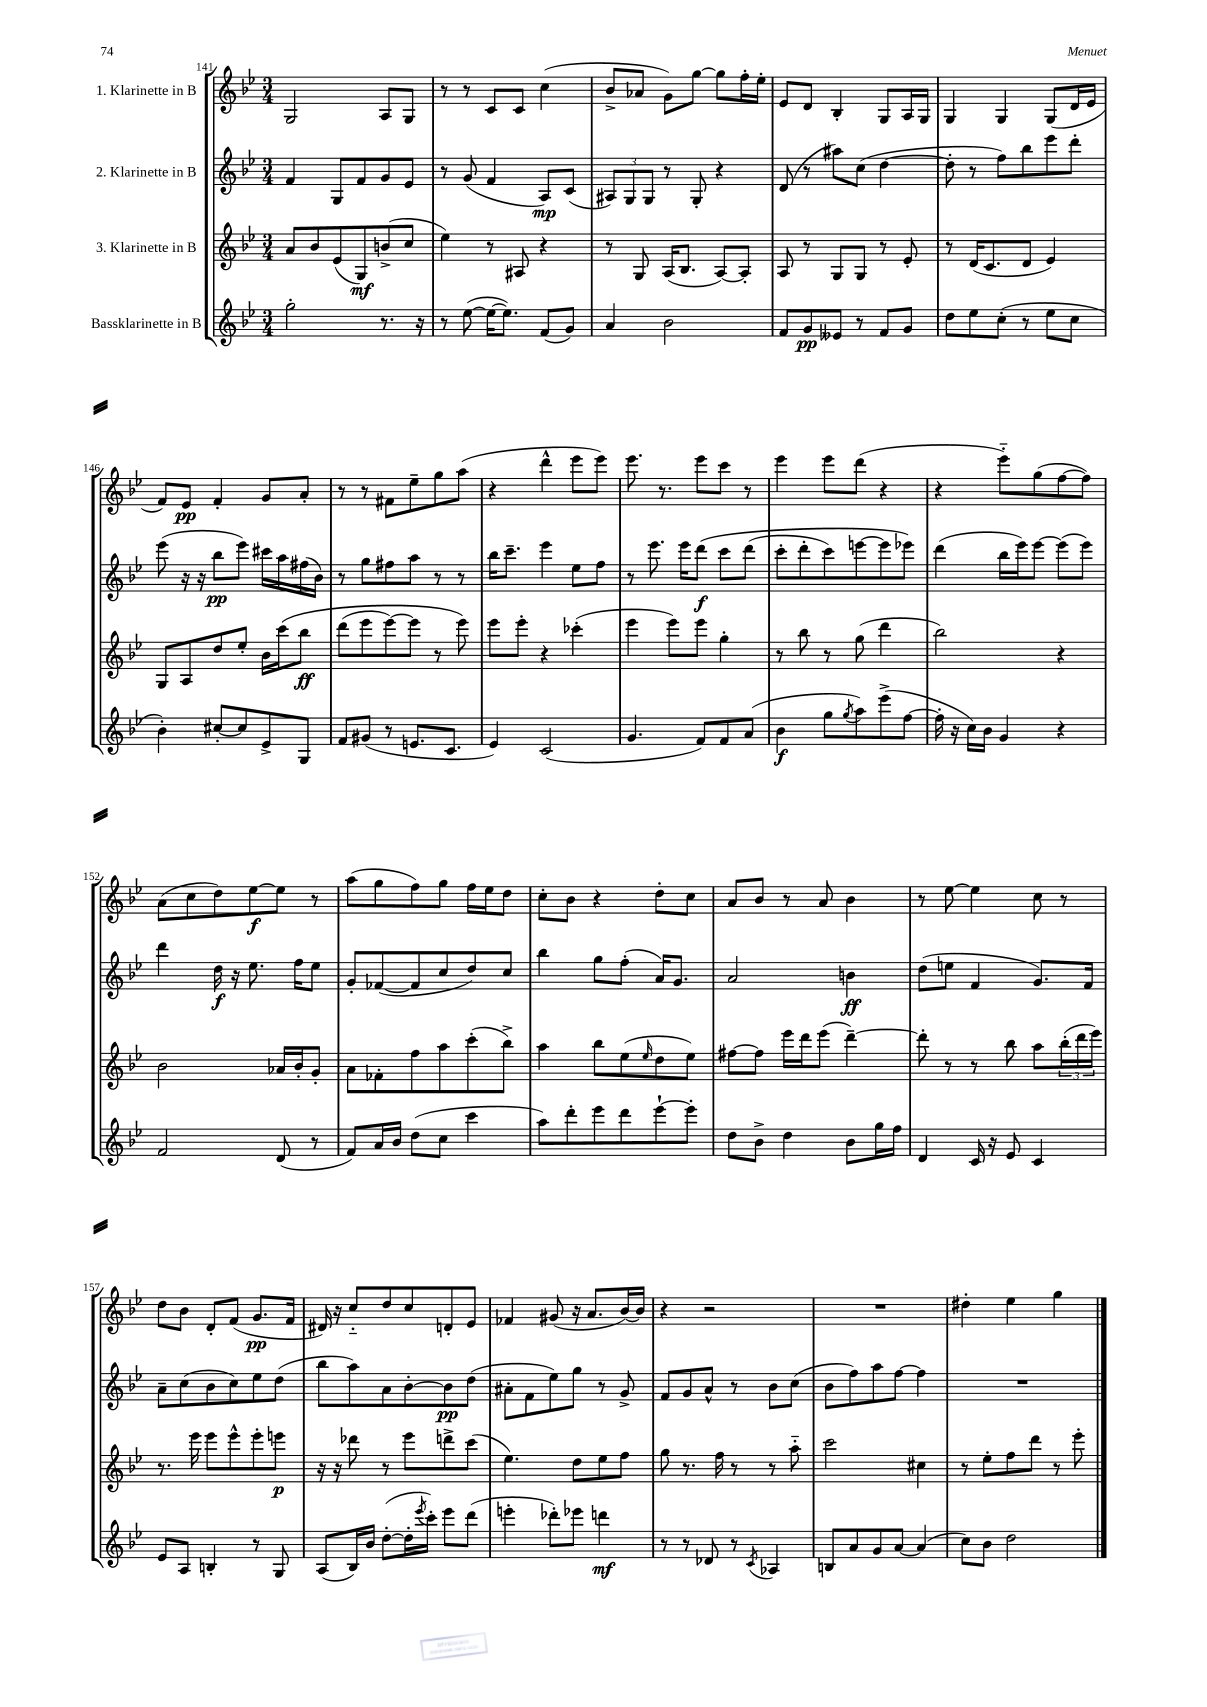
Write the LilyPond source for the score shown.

<<
\new StaffGroup <<
\new Staff = "s0" \with { instrumentName = "1. Klarinette in B" } {
    \clef treble \key bes \major \numericTimeSignature \time 3/4
    g2 a8 g8 |
    r8 r8 c'8 c'8 c''4( |
    bes'8-> aes'8 g'8) g''8~ g''8 f''16-. ees''16-. |
    ees'8 d'8 bes4-. g8 a16 g16 |
    g4 g4 g8( d'16 ees'16 |
    f'8) ees'8\pp f'4-. g'8 a'8-. |
    r8 r8 fis'8 ees''8-- g''8 a''8( |
    r4 d'''4-^ ees'''8 ees'''8) |
    ees'''8. r8. ees'''8 c'''8 r8 |
    ees'''4 ees'''8 d'''8( r4 |
    r4 ees'''8-_) g''8( f''8~ f''8) |
    a'8( c''8 d''8) ees''8~\f ees''8 r8 |
    a''8( g''8 f''8) g''8 f''16 ees''16 d''8 |
    c''8-. bes'8 r4 d''8-. c''8 |
    a'8 bes'8 r8 a'8 bes'4 |
    r8 ees''8~ ees''4 c''8 r8 |
    d''8 bes'8 d'8-. f'8( g'8.\pp f'16 |
    dis'16) r16 c''8-_ d''8 c''8 d'8-. ees'8 |
    fes'4 gis'8( r16 a'8. bes'16~) bes'16 |
    r4 r2 |
    R2. |
    dis''4-. ees''4 g''4 \bar "|." |
}
\new Staff = "s1" \with { instrumentName = "2. Klarinette in B" } {
    \clef treble \key bes \major \numericTimeSignature \time 3/4
    f'4 g8 f'8 g'8 ees'8 |
    r8 g'8( f'4 a8\mp) c'8( |
    \tuplet 3/2 { ais8) g8 g8 } r8 g8-. r4 |
    d'8( r8 ais''8) c''8( d''4~ |
    d''8-. r8 f''8) bes''8 ees'''8 d'''8-. |
    ees'''8( r16 r16 bes''8\pp ees'''8) cis'''16 a''16 fis''16( bes'16) |
    r8 g''8 fis''8 a''8 r8 r8 |
    bes''16 c'''8.-- ees'''4 ees''8 f''8 |
    r8 ees'''8. ees'''16 d'''8\f\( c'''8 d'''8( |
    c'''8-. d'''8-. c'''8) e'''8~ e'''8 ees'''8\) |
    d'''4( bes''16 ees'''16) ees'''8~ ees'''8( ees'''8) |
    d'''4 d''16\f r16 ees''8. f''16 ees''8 |
    g'8-. fes'8~( fes'8 c''8 d''8) c''8 |
    bes''4 g''8 f''8-.( a'16) g'8. |
    a'2 b'4\ff |
    d''8( e''8 f'4 g'8.) f'16 |
    a'8-- c''8( bes'8 c''8) ees''8 d''8( |
    bes''8 a''8) a'8 bes'8~-. bes'8\pp d''8( |
    ais'8-. f'8 ees''8) g''8 r8 g'8-> |
    f'8 g'8 a'8-^ r8 bes'8 c''8( |
    bes'8 f''8) a''8 f''8~ f''4 |
    R2. \bar "|." |
}
\new Staff = "s2" \with { instrumentName = "3. Klarinette in B" } {
    \clef treble \key bes \major \numericTimeSignature \time 3/4
    a'8 bes'8 ees'8( g8\mf) b'8->( c''8 |
    ees''4) r8 ais8 r4 |
    r8 g8 a16( bes8. a8~) a8-. |
    a8 r8 g8 g8 r8 ees'8-. |
    r8 d'16( c'8. d'8 ees'4) |
    g8 a8 d''8 ees''8-. bes'16 c'''16\( bes''8\ff |
    d'''8( ees'''8 ees'''8~) ees'''8 r8 ees'''8\) |
    ees'''8 ees'''8-. r4 ces'''4-.( |
    ees'''4 ees'''8) ees'''8 g''4-. |
    r8 bes''8 r8 g''8( d'''4 |
    bes''2) r4 |
    bes'2 aes'16 bes'16-. g'8-. |
    a'8 fes'8-. f''8 a''8 c'''8-.( bes''8->) |
    a''4 bes''8 ees''8( \grace { ees''16 } d''8 ees''8) |
    fis''8~ fis''8 ees'''16 d'''16 ees'''8( d'''4~--) |
    d'''8-. r8 r8 bes''8 a''8 \tuplet 3/2 { bes''16-.( d'''16 ees'''16) } |
    r8. ees'''16 ees'''8 ees'''8-^ ees'''8-. e'''8\p |
    r16 r16 des'''8 r8 ees'''8 d'''8-> c'''8( |
    ees''4.) d''8 ees''8 f''8 |
    g''8 r8. f''16 r8 r8 a''8-_ |
    c'''2 cis''4 |
    r8 ees''8-. f''8 d'''8 r8 ees'''8-. \bar "|." |
}
\new Staff = "s3" \with { instrumentName = "Bassklarinette in B" } {
    \clef treble \key bes \major \numericTimeSignature \time 3/4
    g''2-. r8. r16 |
    r8 ees''8~( ees''16~ ees''8.) f'8( g'8) |
    a'4 bes'2 |
    f'8 g'8\pp eeses'8 r8 f'8 g'8 |
    d''8 ees''8 c''8-.( r8 ees''8 c''8 |
    bes'4-.) cis''8~-. cis''8 ees'8-> g8 |
    f'8 gis'8( r8 e'8. c'8. |
    ees'4) c'2( |
    g'4. f'8) f'8 a'8( |
    bes'4\f g''8 \acciaccatura { g''8 } a''8) ees'''8->( f''8~ |
    f''16-. r16 c''16) bes'16 g'4 r4 |
    f'2 d'8( r8 |
    f'8) a'16 bes'16 d''8( c''8 c'''4 |
    a''8) d'''8-. ees'''8 d'''8 ees'''8~-! ees'''8-. |
    d''8 bes'8-> d''4 bes'8 g''16 f''16 |
    d'4 c'16 r16 ees'8 c'4 |
    ees'8 a8 b4-. r8 g8 |
    a8( bes16) bes'16 d''8~-.( d''16-. \acciaccatura { ees'''8 } c'''16-.) ees'''8 d'''8( |
    e'''4-. des'''8-.) ees'''8 d'''4\mf |
    r8 r8 des'8 r8 \acciaccatura { c'8 } aes4 |
    b8 a'8 g'8 a'8~ a'4( |
    c''8) bes'8 d''2 \bar "|." |
}
>>
>>
\layout { \context { \Score currentBarNumber = #141 } }
